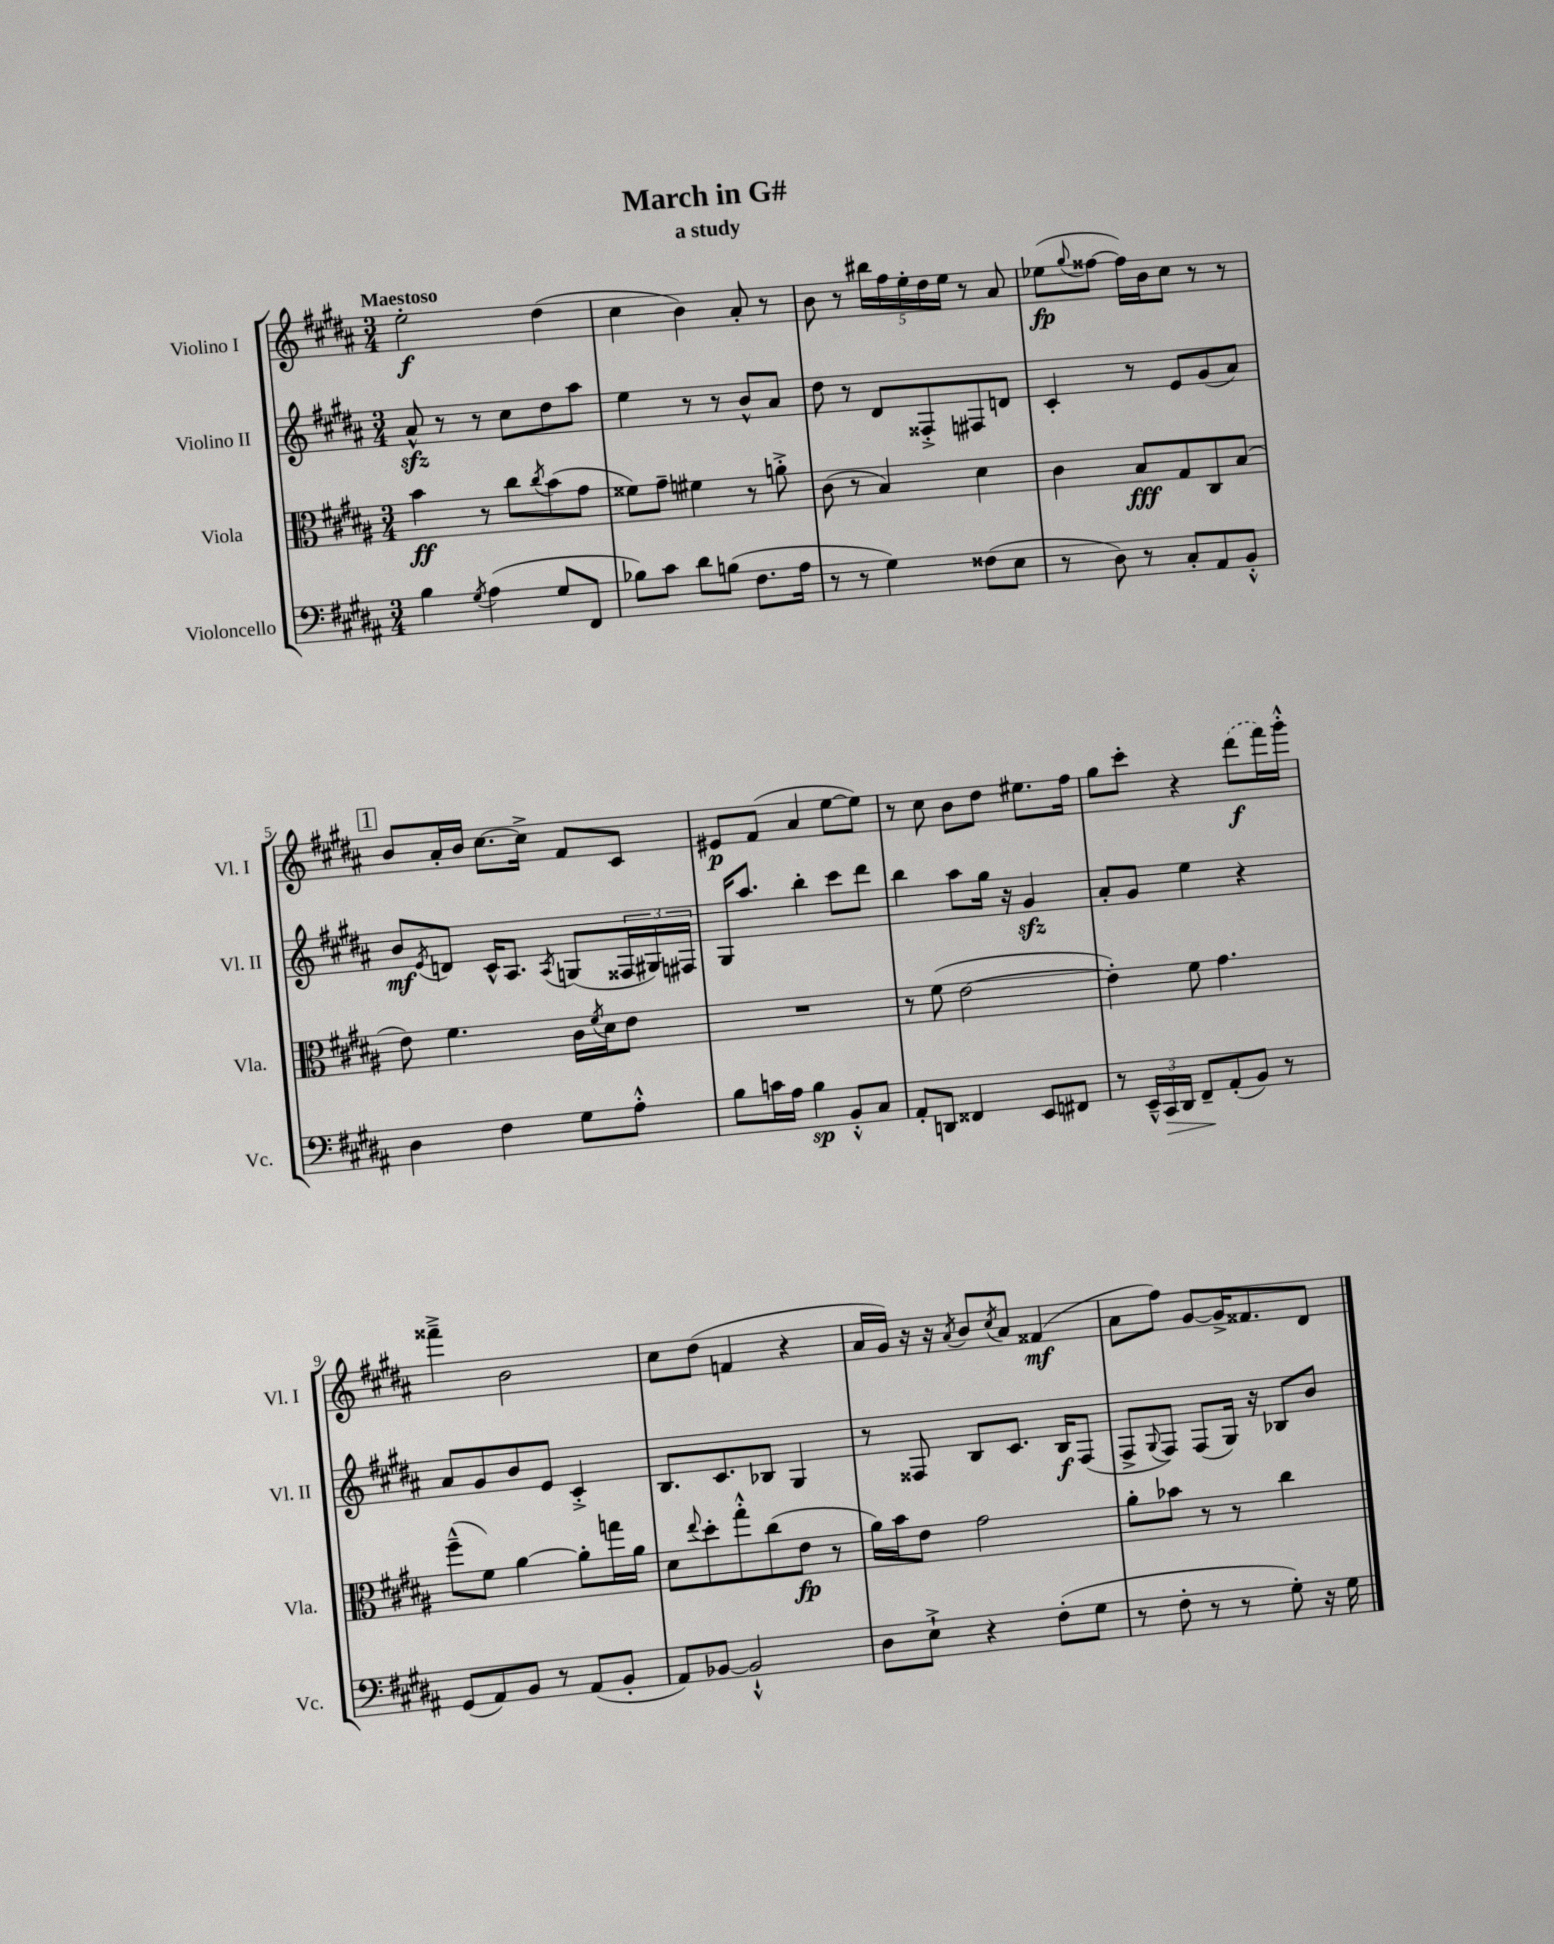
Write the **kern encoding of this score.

**kern	**kern	**kern	**kern
*staff4	*staff3	*staff2	*staff1
*clefF4	*clefC3	*clefG2	*clefG2
*k[f#c#g#d#a#]	*k[f#c#g#d#a#]	*k[f#c#g#d#a#]	*k[f#c#g#d#a#]
*M3/4	*M3/4	*M3/4	*M3/4
4B	4b	8a#^^	2ee'
.	.	8r	.
8qG#	.	.	.
(4A#	8r	8r	.
.	8cc#	8cc#	.
.	8qcc#	.	.
8G#	(8b	8dd#	(4dd#
8FF#	8g#	8aa#	.
=	=	=	=
8B-)	8f##)	4ee	4cc#
8c#	8g#~	.	.
8d#	4f#	8r	4b)
(8B	.	8r	.
8.F#	8r	8b^^	8a#'
.	8a'^	8a#	8r
16A#	.	.	.
=	=	=	=
8r	(8c#	8dd#	8b
8r	8r	8r	8r
4G#)	4B)	8d#	20bb#
.	.	.	20ff#
.	.	.	20ee'
.	.	8F##'^	.
.	.	.	20dd#
.	.	.	20ee
(8F##	4d#	8F#	8r
8E	.	8d	8a#
=	=	=	=
8r	4c#	4c#'	(8ee-
.	.	.	8qqgg#
8D#)	.	.	[8ff##
8r	8B	8r	16ff##])
.	.	.	16b
8C#'	8G#	8e	8cc#
8AA#	8C#	(8g#	8r
8BB'^^	(8B	8a#)	8r
=	=	=	=
4D#	8e)	8b	8b
.	.	8qe	.
.	4.f#	8d	16a#'
.	.	.	16b
4F#	.	16c#^^	[8.cc#
.	.	8.A#	.
.	.	.	16cc#^]
.	.	8qA#	.
8G#	16c#	(8G	8f#
.	8qf#	.	.
.	16d#	.	.
8A#'^^	8e	24F##	8c#
.	.	24G#)	.
.	.	24F#	.
=	=	=	=
8B	2.r	16G#	8e#
.	.	8.aa#	.
16c	.	.	(8f#
16A#	.	.	.
4B	.	4bb'	4a#
8BB'^^	.	8ccc#	[8ee
8C#	.	8ddd#	8ee])
=	=	=	=
8AA#'	8r	4bb	8r
8DD	(8f#	.	8cc#
4FF##	[2e	8aa#	8b
.	.	16gg#	8dd#
.	.	16r	.
8EE	.	4g#	8.ee#
8FF#	.	.	.
.	.	.	16ff#
=	=	=	=
8r	4e'])	8a#'	8gg#
24EE~^^	.	8g#	8ccc#'
24CC#	.	.	.
24DD#	.	.	.
8FF#~	8f#	4ee	4r
(8AA#'	4.g#	.	.
8BB)	.	4r	(8ddd#
8r	.	.	16fff#)
.	.	.	16ggg#'^^
=	=	=	=
(8GG#	(8ff#~^^	8a#	4fff##~^
8AA#)	8f#)	8g#	.
8BB	[4a#	8b	2b
8r	.	8e	.
(8AA#	8a#']	4c#'^	.
8BB'	16gg	.	.
.	16a#	.	.
=	=	=	=
8AA#)	8d#	8.B	8cc#
.	8qqee	.	.
[8BB-	8dd#'	.	(8dd#
.	.	8.c#	.
2BB-`^^]	8gg#'^^	.	4f
.	(8cc#	8B-	.
.	8e	4G#	4r
.	8r	.	.
=	=	=	=
8D#	16a#)	8r	16a#
.	16b	.	16g#)
8E`^	8e	8F##	16r
.	.	.	16r
.	.	.	8qa#
4r	2g#	8B	8b
.	.	.	8qcc#
.	.	8.c#	8a#
(8F#'	.	.	(4f##
.	.	16B	.
8G#	.	(8F##	.
=	=	=	=
8r	8a#'	8F#^	8a#
.	.	8qqG#	.
8F#'	8b-	8F#)	8ff#)
8r	8r	(8F#	[8g#
8r	8r	16G#)	16g#^]
.	.	16r	8.f##
8G#')	4cc#	8B-	.
16r	.	8b	8d#
16G#	.	.	.
==	==	==	==
*-	*-	*-	*-
